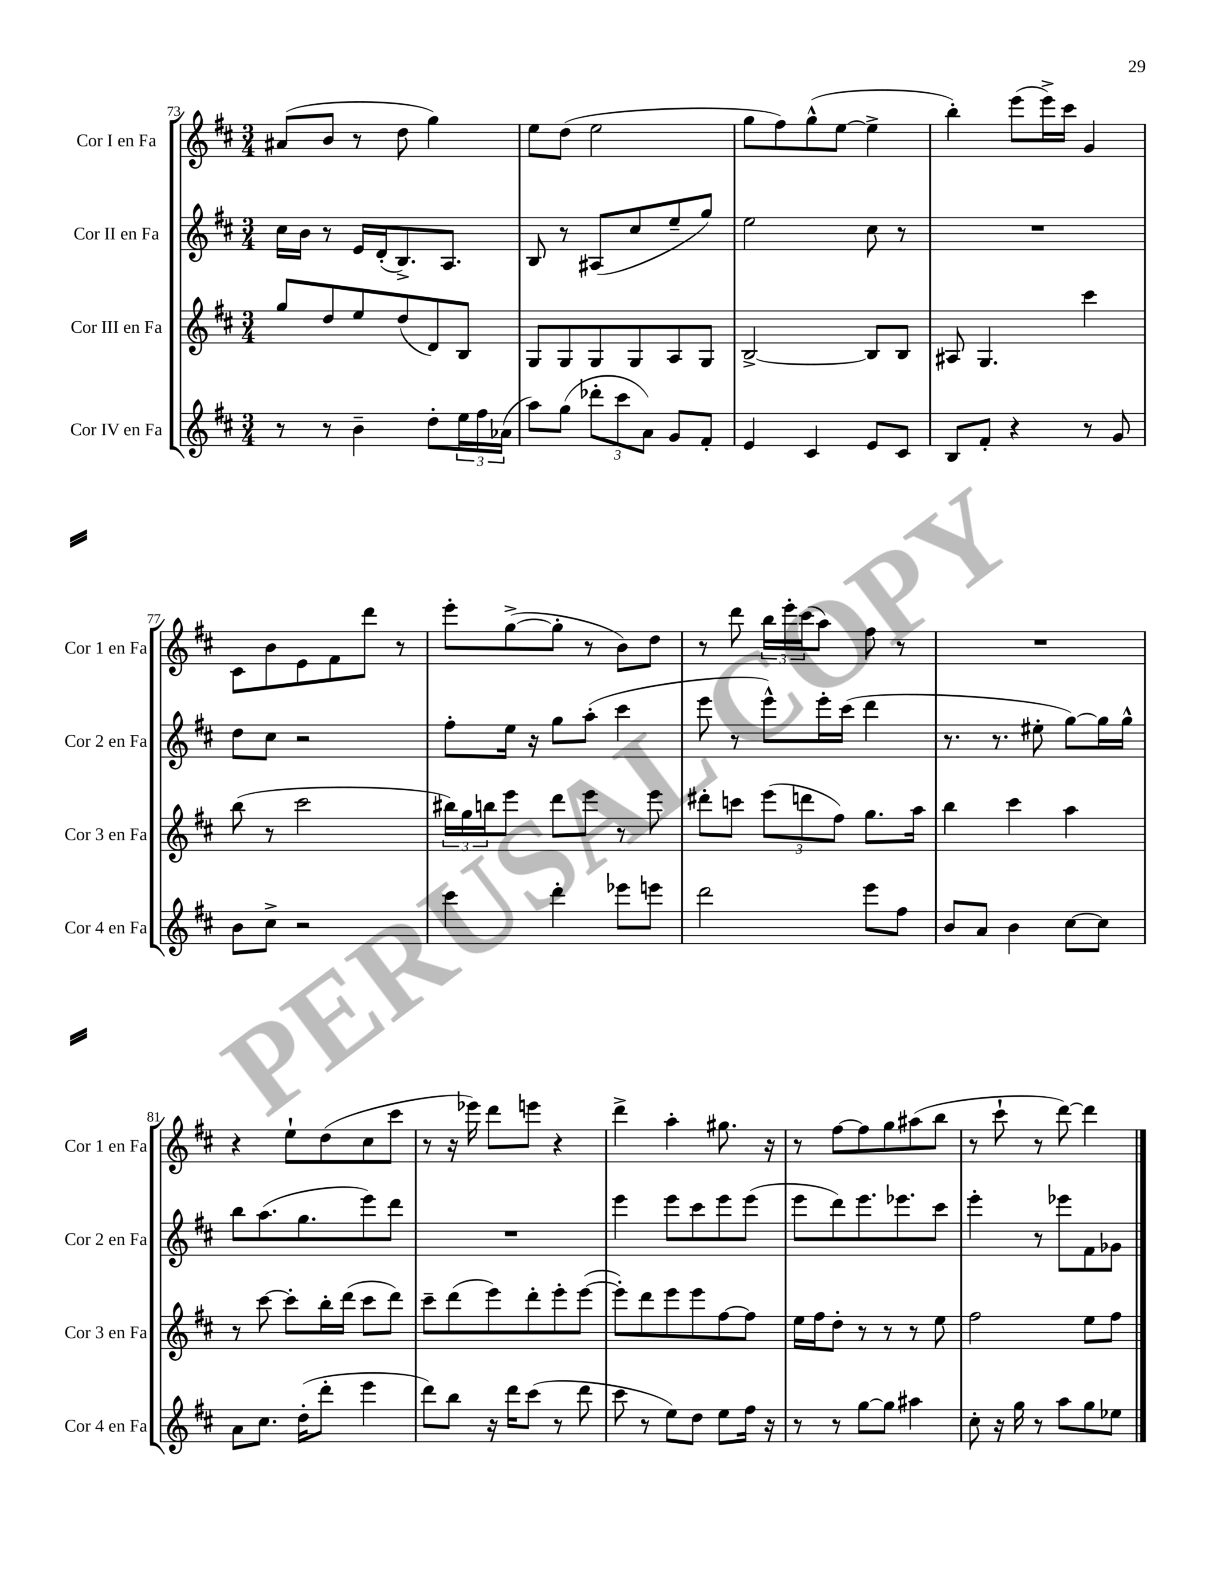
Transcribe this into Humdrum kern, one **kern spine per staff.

**kern	**kern	**kern	**kern
*part4	*part3	*part2	*part1
*staff4	*staff3	*staff2	*staff1
*I"Cor IV en Fa	*I"Cor III en Fa	*I"Cor II en Fa	*I"Cor I en Fa
*I'Cor 4 en Fa	*I'Cor 3 en Fa	*I'Cor 2 en Fa	*I'Cor 1 en Fa
*clefG2	*clefG2	*clefG2	*clefG2
*k[f#c#]	*k[f#c#]	*k[f#c#]	*k[f#c#]
*M3/4	*M3/4	*M3/4	*M3/4
=73	=73	=73	=73
8r	8gg/L	16cc#\LL	(8a#X/L
.	.	16b\JJ	.
8r	8dd/	8r	8b/J
4b~\	8ee/	16e/LL	8r
.	.	(16d'/J	.
.	(8dd/	8.B^/)	8dd\
8dd'\L	8d/)	.	4gg\)
.	.	8.A/J	.
24ee\L	8B/J	.	.
24ff#\	.	.	.
(24a-X\JJ	.	.	.
=74	=74	=74	=74
8aa\L)	8G/L	8B/	8ee\L
(8gg\J	8G/	8r	(8dd\J
12ddd-X'\L	8G/	(8A#X/L	2ee\
12ccc#\	.	.	.
.	8G/	8cc#/	.
12a\J)	.	.	.
8g/L	8A/	8ee~/	.
8f#'/J	8G/J	8gg/J)	.
=75	=75	=75	=75
4e/	[2B^/	2ee\	8gg\L
.	.	.	8ff#\)
4c#/	.	.	(8gg^^\
.	.	.	[8ee\J
8e/L	8B/L]	8cc#\	4ee^\]
8c#/J	8B/J	8r	.
=76	=76	=76	=76
8B/L	8A#X/	2.r	4bb'\)
8f#'/J	4.G/	.	.
4r	.	.	(8eee\L
.	.	.	16eee^\L)
.	.	.	16ccc#\JJ
8r	4ccc#\	.	4g/
8g/	.	.	.
!!LO:LB:g=z
=77	=77	=77	=77
8b\L	(8bb\	8dd\L	8c#\L
8cc#^\J	8r	8cc#\J	8b\
2r	2ccc#\	2r	8e\
.	.	.	8f#\
.	.	.	8ddd\J
.	.	.	8r
=78	=78	=78	=78
4ccc#\	24bb#X\LL)	8ff#'\L	8eee'\L
.	24gg\	.	.
.	24bbn\J	.	.
.	8eee\J	16ee\Jk	([8gg^\
.	.	16r	.
4ddd'\	8ddd\L	8gg\L	8gg'\J]
.	8eee\J	(8aa'\J	8r
8eee-X\L	8r	4ccc#\	8b\L)
8eeen\J	8eee\	.	8dd\J
=79	=79	=79	=79
2ddd\	8ddd#X'\L	8eee\	8r
.	8cccn\J	8r	8ddd\
.	(12eee\L	8eee^^\L)	24bb\LL
.	.	.	24eee'\
.	12dddn\	.	(24ccc#\J
.	.	16eee'\L	8aa\J)
.	12ff#\J)	.	.
.	.	(16ccc#\JJ	.
8eee\L	8.gg\L	4ddd\	8ff#\
8ff#\J	.	.	8r
.	16aa\Jk	.	.
=80	=80	=80	=80
8b/L	4bb\	8.r	2.r
8a/J	.	.	.
.	.	8.r	.
4b\	4ccc#\	.	.
.	.	8ee#X'\	.
[8cc#\L	4aa\	[8gg\L)	.
8cc#\J]	.	16gg\L]	.
.	.	16gg^^\JJ	.
!!LO:LB:g=z
=81	=81	=81	=81
8a\L	8r	8bb\L	4r
8.cc#\J	[8ccc#\	(8.aa\	.
.	8ccc#'\L]	.	8ee`\L
(16dd'\KL	.	8.gg\	.
8ddd'\J	16bb'\L	.	(8dd\
.	(16ddd\JJ	.	.
4eee\	8ccc#\L	8eee\)	8cc#\
.	8ddd\J)	8ddd\J	8ccc#\J
=82	=82	=82	=82
8ddd\L)	8ccc#~\L	2.r	8r
8bb\J	(8ddd\	.	16r
.	.	.	16eee-X\)
16r	8eee\)	.	8ddd\L
16ddd\KL	.	.	.
(8ccc#\J	8ddd'\	.	8eeen\J
8r	8eee'\	.	4r
8ddd\	([8eee\J	.	.
=83	=83	=83	=83
8ccc#\	8eee'\L])	4eee\	4ddd^\
8r	8ddd\	.	.
8ee\L)	8eee\	8eee\L	4aa'\
8dd\J	8eee\	8ccc#\	.
8ee\L	[8ff#\	8eee\	8.gg#X\
16ff#\Jk	8ff#\J]	(8eee\J	.
16r	.	.	16r
=84	=84	=84	=84
8r	16ee\LL	8eee\L	8r
.	16ff#\J	.	.
8r	8dd'\J	8ddd\)	[8ff#\L
[8gg\L	8r	8.eee\	8ff#\]
8gg\J]	8r	.	8gg\
.	.	8.eee-X\	.
4aa#X\	8r	.	(8aa#X\
.	8ee\	8ccc#\J	8bb\J
=85	=85	=85	=85
8cc#'\	2ff#\	4eee'\	8r
16r	.	.	8ccc#`\
16gg\	.	.	.
8r	.	8r	8r
8aa\L	.	8eee-X\L	[8ddd\)
8gg\	8ee\L	8f#\	4ddd\]
8ee-X\J	8ff#\J	8g-X\J	.
==	==	==	==
*-	*-	*-	*-
